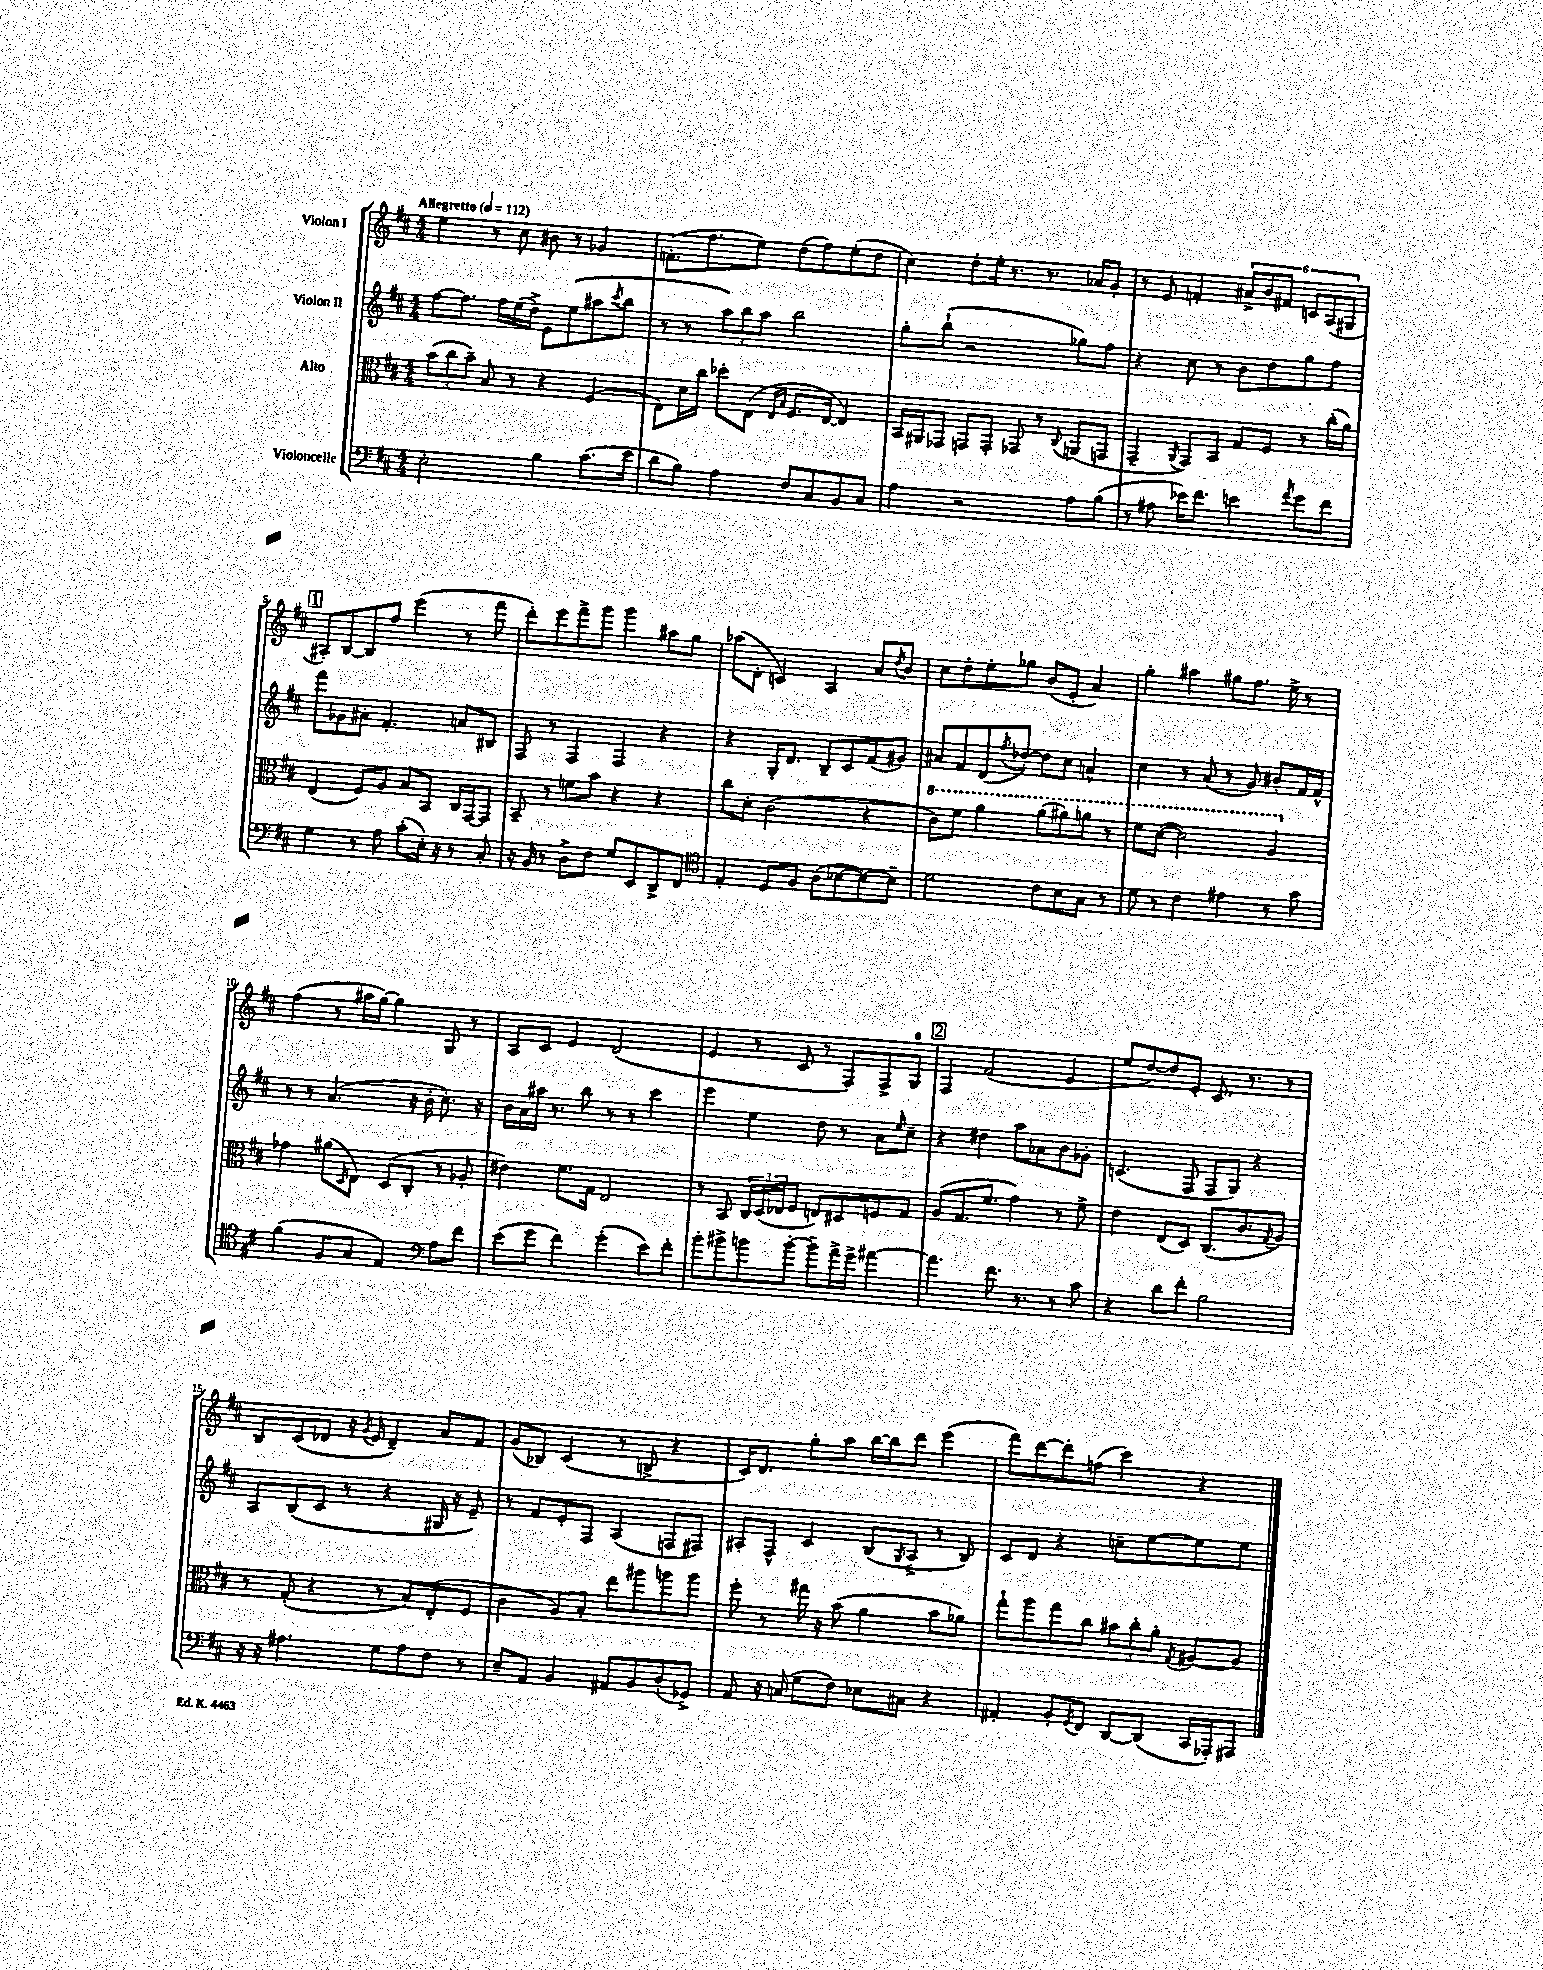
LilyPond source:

<<
\new StaffGroup <<
\new Staff = "s0" \with { instrumentName = "Violon I" } {
    \clef treble \key d \major \numericTimeSignature \time 4/4 \tempo "Allegretto" 4 = 112
    e''4 r8 cis''8 bis'8 r8 ges'4 |
    f'8.-.( fis''8. e''8) d''8( fis''8) e''8-.( d''8 |
    cis''4) d''8-. e''16-. r8. r8. aes'16 g'8-. |
    r8 e'8 f'4-. \tuplet 6/4 { ais'8-> b'8 fis'8 c'8 a8( gis8 } |
    \mark \markup { \box "1" } ais8-.) b8~ b8 fis''8 e'''4( r8 fis'''8 |
    d'''8-.) e'''8 fis'''8-> g'''8 g'''4 ais''8 g''8 |
    aes''8( d'8-. c'4) a4 a'8 \acciaccatura { d''8 } b'8 |
    cis''8 d''8-. e''8-. ges''8 b'8( e'8-. a'4) |
    g''4-. ais''4 gis''8 fis''8. e''16-> r8 |
    fis''4( r8 ais''16 g''16~) g''4 g8 r8 |
    a8 cis'8 e'4 d'2( |
    e'4 r8 cis'8 r8 fis8) fis8-> g8-0 |
    \mark \markup { \box "2" } fis4 fis'2( e'4 |
    e''8 d''8~) d''8 e'8-. cis'8. r8. r8 |
    b8 cis'8( des'8 r16 \acciaccatura { g'8 } e'16 des'4--) a'8 fis'8 |
    g'8( bes8) cis'4( r8 b8-> r4 |
    cis'16) d'8. g''8-. a''8 b''16~ b''16 d'''8 e'''4( |
    fis'''8) d'''8~ d'''8-. f''8( cis'''4) r4 \bar "|." |
}
\new Staff = "s1" \with { instrumentName = "Violon II" } {
    \clef treble \key d \major \numericTimeSignature \time 4/4
    fis''8~ fis''8. fis''16 e''16( d''16->) e'8 e''8( ais''8 \acciaccatura { cis'''8 } b''8 |
    r8 r8 \tuplet 3/2 { a''8) b''8 a''8 } b''2 |
    g''8-. b''8-!( r2 ges''8) fis''8 |
    r4 cis''8 r8 b'8 d''8 g''8 fis''8 |
    \mark \markup { \box "1" } fis'''8 ges'8 ais'8-. fis'4.-. a'8 bis8 |
    fis8 r8 fis4 fis4 r4 |
    r4 g16-. d'8. b8-- cis'8 fis'8( gis'8) |
    ais'8 fis'8 d'8( \acciaccatura { fis''8 } des''8~-.) des''8 cis''8 a'4-^ |
    cis''4 r8 a'8( r8 g'8) bis'8-. fis'16 fis'16-^ |
    r8 r8 a'4.( r16 b'16-. cis''8.-.) r16 |
    b'16 a'16 ais''16 r8. b''8 r8 r8 cis'''4 |
    e'''4 e''4 d''8 r8 a'8 \grace { e''16 } cis''8-- |
    \mark \markup { \box "2" } r4 dis''4 a''8 aes'8 b'8 ges'8-. |
    c'4.( fis8 fis8 g8) r4 |
    a8 b8( cis'8 r8 r4 gis16 r16 e'8--) |
    r8 fis'8 e'8-. fis8 a4( f8 fis8) |
    ais8-. fis8-^ cis'4 b8( \acciaccatura { g8 } ais8-> r8 b8) |
    cis'8 d'8 r4 c''8-- e''8~ e''8 e''8 \bar "|." |
}
\new Staff = "s2" \with { instrumentName = "Alto" } {
    \clef alto \key d \major \numericTimeSignature \time 4/4
    \tuplet 3/2 { b'8( cis''8 b'8--) } b8 r8 r4 fis4( |
    e8) d'16 cis''16 des''8-. e8( \grace { e16 b16 } fis8. e16~ e4) |
    b,16 ais,16 ges,8 g,8 g,8-. ges,8 r8 \appoggiatura { cis8 } a,8( g,8 |
    g,4-- \acciaccatura { a,8 } g,8) b,8 g8 fis8 r8 cis''16-.( a'16) |
    \mark \markup { \box "1" } e4( fis8) a8 b8 b,8 cis16 g,16~ g,8 |
    b,8-- r8 f'8 b'8 r4 r4 |
    cis''8 d'8-. cis'2( r4 |
    \ottava #1 cis''8) fis''8 a''4 a''8( ais''8) a''8 r8 |
    fis''8 d''8~( d''2) a'4 \ottava #0 |
    ges'4 ais'8( \grace { d16 } e8) d8( cis8-. r8 aes8-. |
    eis'4) fis'8. g16 e2 |
    r8 b,8 \tuplet 3/2 { cis16 d16( ees16 } fis8 e8) dis8 f8 g8 |
    \mark \markup { \box "2" } a8( g8. fis'8. g'4) r8 fis'8-> |
    e'4 e8( d8) cis8.( cis'8. \acciaccatura { g8 } a8) |
    r8 g8-.( r4 r8 b8) e8-.( fis8 |
    cis'4 a8) b8-. e''8 ais''8 a''8 a''8 |
    fis''8-. r8 gis''16 r16 b'8( a'4 b'8 aes'8) |
    g''8-! a''8 g''8 cis''8 \tuplet 3/2 { bis'8 cis''8-. a'8-. } \acciaccatura { g8 } ais8~ ais8 \bar "|." |
}
\new Staff = "s3" \with { instrumentName = "Violoncelle" } {
    \clef bass \key d \major \numericTimeSignature \time 4/4
    e2-. b4 cis'8.( e'16 |
    d'8 b8) a4 fis8 cis8 b,8 cis8 |
    a4 r2 a8 b8( |
    r8 ais8 ees'16) fis'8. e'4 \acciaccatura { a'8 } g'8 fis'8 |
    \mark \markup { \box "1" } g4 r8 a8 cis'8-.( e16-.) r16 r8 cis8-. |
    r16 b,16 r8 d8-> fis8 g8 e,8 d,8-> fis,8 |
    \clef tenor e4-. d8 fis8 a8( bes8~ bes8~) bes8-- |
    d'2 cis'8 b8 g8 r8 |
    d'8 r8 cis'4 eis'4 r8 g'8 |
    fis'4( fis8 g8 e4) \clef bass a8 fis'8 |
    e'8( g'8 fis'4) g'4-.( e'8) fis'8-. |
    b'8-. bis'8-> b'8 b'8~-. b'8-- a'16-> g'16-> ais'4~ |
    \mark \markup { \box "2" } ais'4. fis'8. r8. r8 cis'8 |
    r4 d'8 fis'8-. b2 |
    r16 r16 ais4. g8 ais8 fis8 r8 |
    e8-- a,8 b,4 ais,8 b,8 d8-.( ges,8->) |
    a,8 r16 c16( g8 fis8) ees8 cis8 r4 |
    ais,4-. b,8-. \acciaccatura { g,8 } fis,8 d,8~ d,8( cis,16 aes,,16-.) ais,,8 \bar "|." |
}
>>
>>
